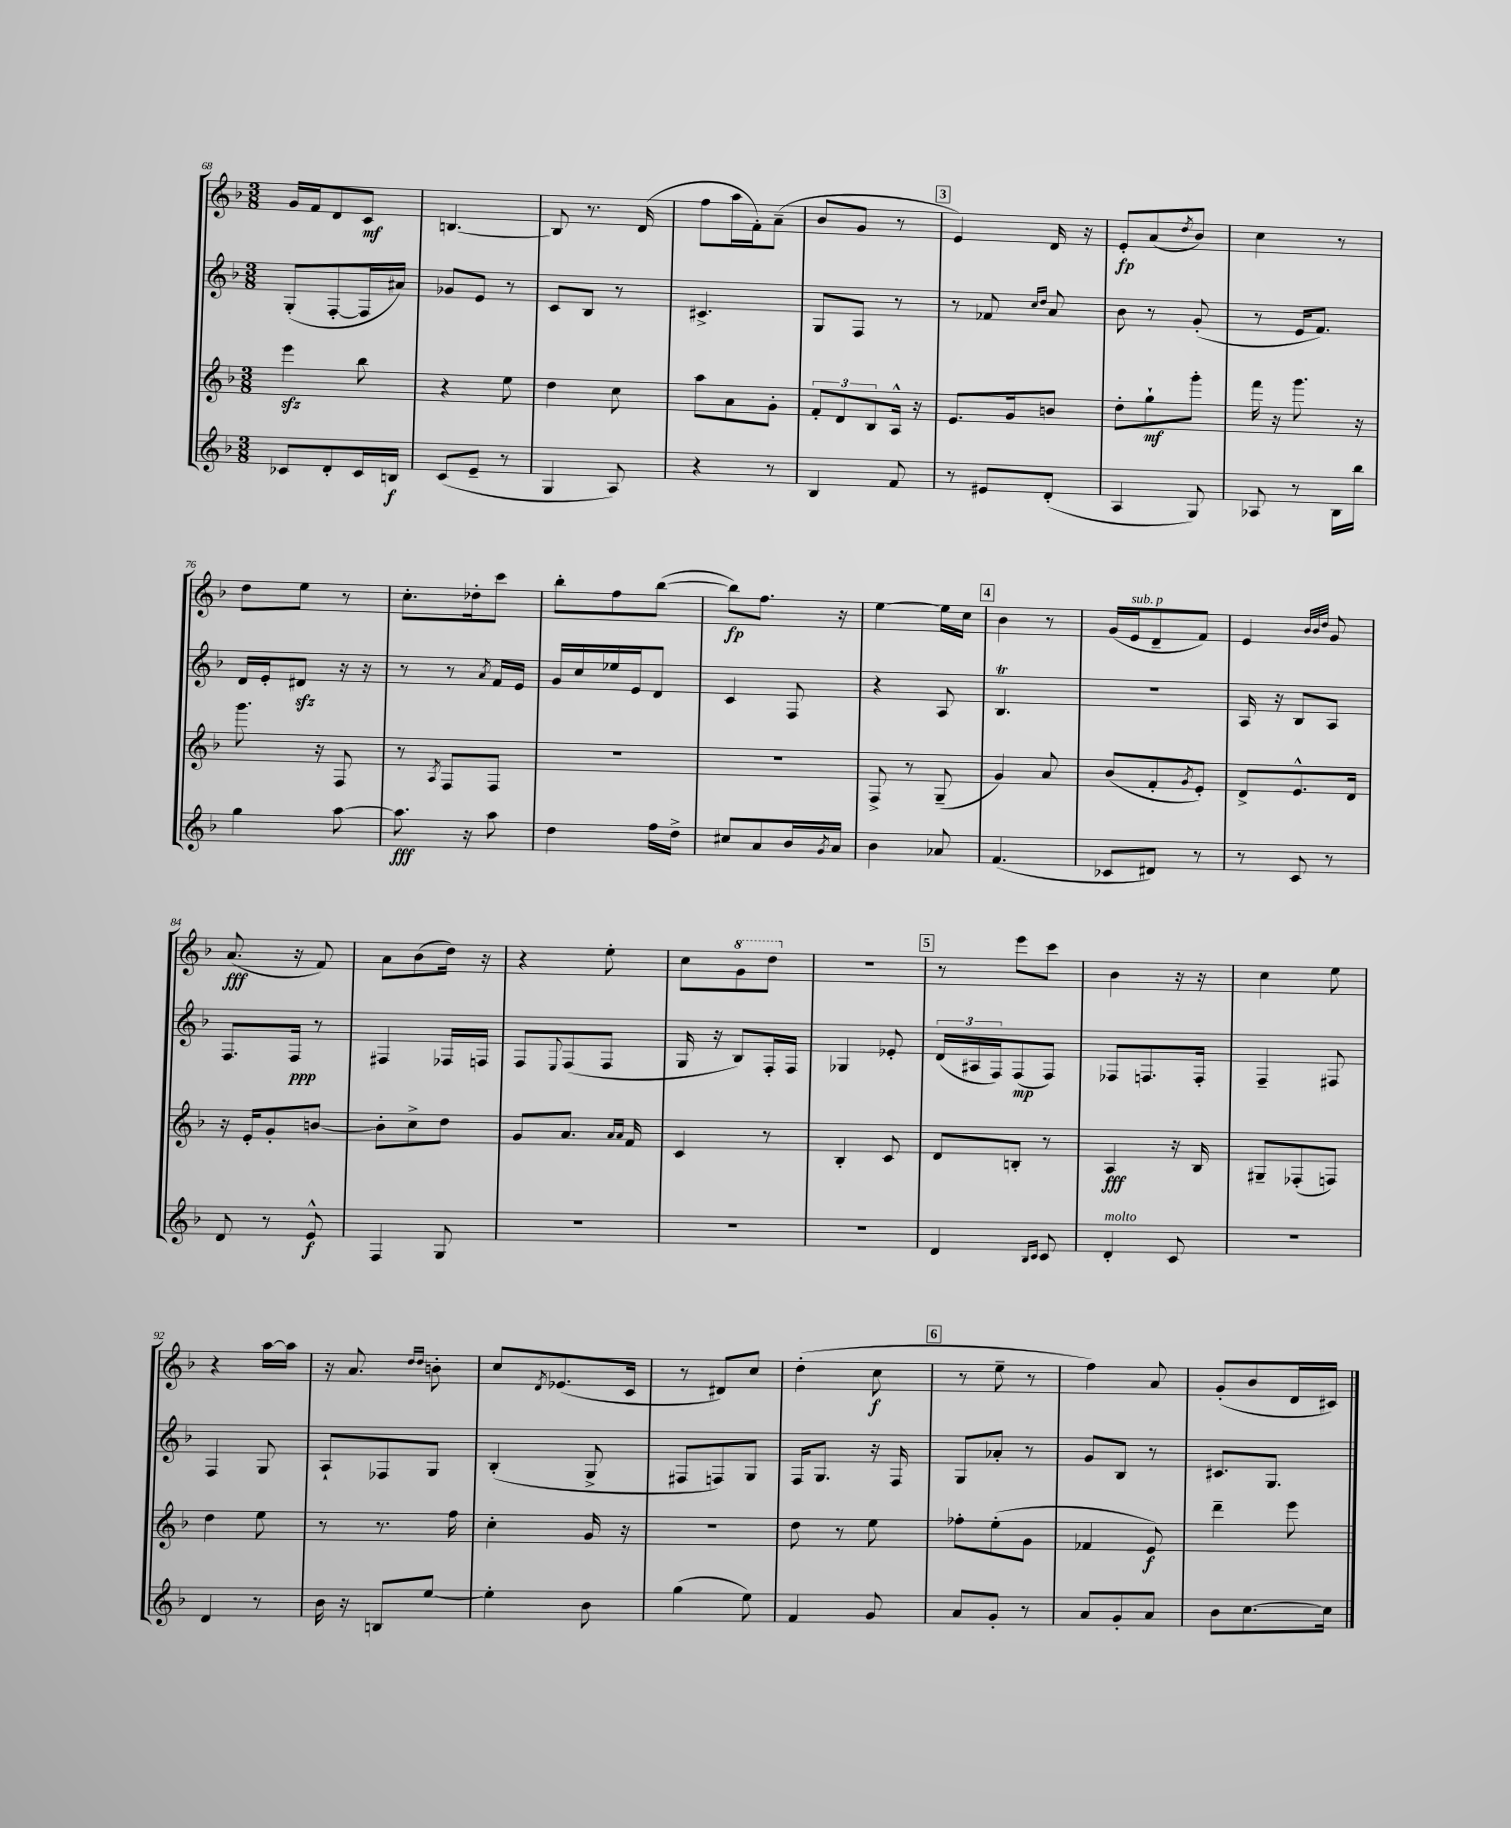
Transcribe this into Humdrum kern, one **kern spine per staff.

**kern	**dynam	**kern	**dynam	**kern	**dynam	**kern	**dynam
*part4	*part4	*part3	*part3	*part2	*part2	*part1	*part1
*staff4	*staff4	*staff3	*staff3	*staff2	*staff2	*staff1	*staff1
*clefG2	*	*clefG2	*	*clefG2	*	*clefG2	*
*k[b-]	*	*k[b-]	*	*k[b-]	*	*k[b-]	*
*M3/8	*	*M3/8	*	*M3/8	*	*M3/8	*
=68	=68	=68	=68	=68	=68	=68	=68
8c-X/L	.	4eeezz\	.	(8G'/L	.	16g/LL	.
.	.	.	.	.	.	16f/J	.
8d'/	.	.	.	[8F'/	.	8d/	.
16c-/L	.	8bb-\	.	16F/L]	.	8c/J	mf
16Bn/JJ	f	.	.	16a#X/JJ)	.	.	.
=69	=69	=69	=69	=69	=69	=69	=69
(8c/L	.	4r	.	8g-X/L	.	[4.Bn/	.
8e~/J	.	.	.	8e/J	.	.	.
8r	.	8ee\	.	8r	.	.	.
=70	=70	=70	=70	=70	=70	=70	=70
4G/	.	4dd\	.	8c/L	.	8B/]	.
.	.	.	.	8B-/J	.	8.r	.
8A/)	.	8cc\	.	8r	.	.	.
.	.	.	.	.	.	(16d/	.
=71	=71	=71	=71	=71	=71	=71	=71
4r	.	8aa\L	.	4.c#X^/	.	8ff\L	.
.	.	8a\	.	.	.	16aa\L	.
.	.	.	.	.	.	16f'\J)	.
8r	.	8g'\J	.	.	.	(8a~\J	.
=72	=72	=72	=72	=72	=72	=72	=72
4B-/	.	12f'/L	.	8G/L	.	8b-/L	.
.	.	12d/	.	.	.	.	.
.	.	.	.	8F/J	.	8g/J	.
.	.	12B-/	.	.	.	.	.
8f/	.	16A^^/Jk	.	8r	.	8r	.
.	.	16r	.	.	.	.	.
!!LO:REH:place=s1:t=3
=73	=73	=73	=73	=73	=73	=73	=73
8r	.	8.e/L	.	8r	.	4e/)	.
8e#X/L	.	.	.	8f-X/	.	.	.
.	.	16g/k	.	.	.	.	.
.	.	.	.	16qqcc/LL	.	.	.
.	.	.	.	16qqdd/JJ	.	.	.
(8d'/J	.	8bn/J	.	8a/	.	16d/	.
.	.	.	.	.	.	16r	.
=74	=74	=74	=74	=74	=74	=74	=74
4A/	.	8dd'\L	.	8b-\	.	8e'/L	fp
.	.	8gg`\	mf	8r	.	(8a/	.
.	.	.	.	.	.	8qdd/	.
8G/)	.	8ggg'\J	.	(8g'/	.	8b-/J)	.
=75	=75	=75	=75	=75	=75	=75	=75
8A-X/	.	16fff\	.	8r	.	4cc\	.
.	.	16r	.	.	.	.	.
8r	.	8.ggg\	.	16e/KL	.	.	.
.	.	.	.	8.f/J)	.	.	.
16B-\LL	.	.	.	.	.	8r	.
16bb-\JJ	.	16r	.	.	.	.	.
!!LO:LB:g=z
=76	=76	=76	=76	=76	=76	=76	=76
4gg\	.	8.ggg\	.	16d/LL	.	8dd\L	.
.	.	.	.	16e'/J	.	.	.
.	.	.	.	8d#Xzz/J	.	8ee\J	.
.	.	16r	.	.	.	.	.
[8aa\	.	8F/	.	16r	.	8r	.
.	.	.	.	16r	.	.	.
=77	=77	=77	=77	=77	=77	=77	=77
8.aa\]	fff	8r	.	8r	.	8.cc'\L	.
.	.	8qA/	.	.	.	.	.
.	.	8F/L	.	8r	.	.	.
16r	.	.	.	.	.	16dd-X'\k	.
.	.	.	.	8qa/	.	.	.
8aa\	.	8F/J	.	16f/LL	.	8ccc\J	.
.	.	.	.	16e/JJ	.	.	.
=78	=78	=78	=78	=78	=78	=78	=78
4dd\	.	4.r	.	16g/LL	.	8bb-'\L	.
.	.	.	.	16cc/	.	.	.
.	.	.	.	16ee-X/	.	8ff\	.
.	.	.	.	16e/J	.	.	.
16ff\LL	.	.	.	8d/J	.	([8bb-\J	.
16dd^\JJ	.	.	.	.	.	.	.
=79	=79	=79	=79	=79	=79	=79	=79
8cc#X/L	.	4.r	.	4c/	.	8bb-\L])	fp
8a/	.	.	.	.	.	8.ff\J	.
16b-/L	.	.	.	8F/	.	.	.
8qg/	.	.	.	.	.	.	.
16a/JJ	.	.	.	.	.	16r	.
=80	=80	=80	=80	=80	=80	=80	=80
4b-\	.	8F^/	.	4r	.	[4ee\	.
.	.	8r	.	.	.	.	.
8a-X/	.	(8G~/	.	8A/	.	16ee\LL]	.
.	.	.	.	.	.	16cc\JJ	.
!!LO:REH:place=s1:t=4
=81	=81	=81	=81	=81	=81	=81	=81
(4.f/	.	4g/)	.	4.B-T/	.	4b-\	.
.	.	8a/	.	.	.	8r	.
=82	=82	=82	=82	=82	=82	=82	=82
8c-X/L	.	(8b-/L	.	4.r	.	(16g/LL	.
!	!	!	!	!	!	!LO:TX:a:i:t=sub. p	!
.	.	.	.	.	.	16e/J	.
8d#X/J)	.	8f'/	.	.	.	8d~/	.
.	.	8qg/	.	.	.	.	.
8r	.	8e'/J)	.	.	.	8f/J)	.
=83	=83	=83	=83	=83	=83	=83	=83
8r	.	8d^/L	.	16A/	.	4e/	.
.	.	.	.	16r	.	.	.
8c/	.	8.e^^/	.	8B-/L	.	.	.
.	.	.	.	.	.	32qqb-/LLL	.
.	.	.	.	.	.	32qqb-/	.
.	.	.	.	.	.	32qqdd/JJJ	.
8r	.	.	.	8A/J	.	8g/	.
.	.	16d/Jk	.	.	.	.	.
!!LO:LB:g=z
=84	=84	=84	=84	=84	=84	=84	=84
8d/	.	16r	.	8.F/L	.	(8.a/	fff
.	.	16e'/KL	.	.	.	.	.
8r	.	8g'/	.	.	.	.	.
.	.	.	.	16F/Jk	ppp	16r	.
8e^^/	f	[8bn/J	.	8r	.	8f/)	.
=85	=85	=85	=85	=85	=85	=85	=85
4F/	.	8b'\L]	.	4F#X/	.	8a\L	.
.	.	8cc^\	.	.	.	(8b-\	.
8G/	.	8dd\J	.	16F-X/LL	.	16dd\Jk)	.
.	.	.	.	16Fn/JJ	.	16r	.
=86	=86	=86	=86	=86	=86	=86	=86
4.r	.	8g/L	.	8F/L	.	4r	.
.	.	.	.	8qqE/	.	.	.
.	.	8.a/J	.	(8F/	.	.	.
.	.	.	.	8F/J	.	8ee'\	.
.	.	16qqa/LL	.	.	.	.	.
.	.	16qqa/JJ	.	.	.	.	.
.	.	16f/	.	.	.	.	.
=87	=87	=87	=87	=87	=87	=87	=87
4.r	.	4c/	.	16G/	.	8cc\L	.
.	.	.	.	16r	.	.	.
*	*	*	*	*	*	*8va	*
.	.	.	.	8B-/L)	.	8gg\	.
.	.	8r	.	16F'/L	.	8ddd\J	.
.	.	.	.	16F/JJ	.	.	.
=88	=88	=88	=88	=88	=88	=88	=88
*	*	*	*	*	*	*X8va	*
4.r	.	4B-'/	.	4G-X/	.	4.r	.
.	.	8c/	.	8e-X'/	.	.	.
!!LO:REH:place=s1:t=5
=89	=89	=89	=89	=89	=89	=89	=89
4d/	.	8d/L	.	(24d/LL	.	8r	.
.	.	.	.	24A#X/	.	.	.
.	.	.	.	24F/J)	.	.	.
.	.	8Bn'/J	.	(8F/	mp	8eee\L	.
16qqB-/LL	.	.	.	.	.	.	.
16qqc/JJ	.	.	.	.	.	.	.
8c/	.	8r	.	8F/J)	.	8ccc\J	.
=90	=90	=90	=90	=90	=90	=90	=90
!LO:TX:a:i:t=molto	!	!	!	!	!	!	!
4d'/	.	4A/	fff	8F-X/L	.	4b-\	.
.	.	.	.	8.Fn/	.	.	.
8c/	.	16r	.	.	.	16r	.
.	.	16B-/	.	16F'/Jk	.	16r	.
=91	=91	=91	=91	=91	=91	=91	=91
4.r	.	8G#X~/L	.	4F~/	.	4cc\	.
.	.	(8F-X'/	.	.	.	.	.
.	.	8Fn/J)	.	8F#X/	.	8ee\	.
!!LO:LB:g=z
=92	=92	=92	=92	=92	=92	=92	=92
4d/	.	4dd\	.	4F/	.	4r	.
8r	.	8ee\	.	8G/	.	[16aa\LL	.
.	.	.	.	.	.	16aa\JJ]	.
=93	=93	=93	=93	=93	=93	=93	=93
16b-\	.	8r	.	8A`/L	.	16r	.
16r	.	.	.	.	.	8.a/	.
8Bn/L	.	8.r	.	8F-X/	.	.	.
.	.	.	.	.	.	16qqdd/LL	.
.	.	.	.	.	.	16qqdd/JJ	.
[8ee/J	.	.	.	8G/J	.	8bn'\	.
.	.	16ff\	.	.	.	.	.
=94	=94	=94	=94	=94	=94	=94	=94
4ee'\]	.	4cc'\	.	(4B-'/	.	8cc/L	.
.	.	.	.	.	.	8qd/	.
.	.	.	.	.	.	(8.e-X/	.
8b-\	.	16g/	.	8G^/	.	.	.
.	.	16r	.	.	.	16c/Jk	.
=95	=95	=95	=95	=95	=95	=95	=95
(4gg\	.	4.r	.	8F#X/L	.	8r	.
.	.	.	.	8Fn/)	.	8d#X/L)	.
8ee\)	.	.	.	8G/J	.	8cc/J	.
=96	=96	=96	=96	=96	=96	=96	=96
4f/	.	8dd\	.	16F/KL	.	(4dd'\	.
.	.	.	.	8.G/J	.	.	.
.	.	8r	.	.	.	.	.
8g/	.	8ee\	.	16r	.	8cc\	f
.	.	.	.	16F/	.	.	.
!!LO:REH:place=s1:t=6
=97	=97	=97	=97	=97	=97	=97	=97
8a/L	.	8ff-X'\L	.	8G/L	.	8r	.
8g'/J	.	(8ee'\	.	8a-X'/J	.	8ee~\	.
8r	.	8g\J	.	8r	.	8r	.
=98	=98	=98	=98	=98	=98	=98	=98
8a/L	.	4f-X/	.	8g/L	.	4ff\)	.
8g'/	.	.	.	8B-/J	.	.	.
8a/J	.	8e/)	f	8r	.	8a/	.
=99	=99	=99	=99	=99	=99	=99	=99
8b-\L	.	4ddd~\	.	8.c#X/L	.	(8g'/L	.
[8.cc\	.	.	.	.	.	8b-/	.
.	.	.	.	8.G/J	.	.	.
.	.	8eee\	.	.	.	16d/L	.
16cc\Jk]	.	.	.	.	.	16c#X/JJ)	.
==	==	==	==	==	==	==	==
*-	*-	*-	*-	*-	*-	*-	*-
